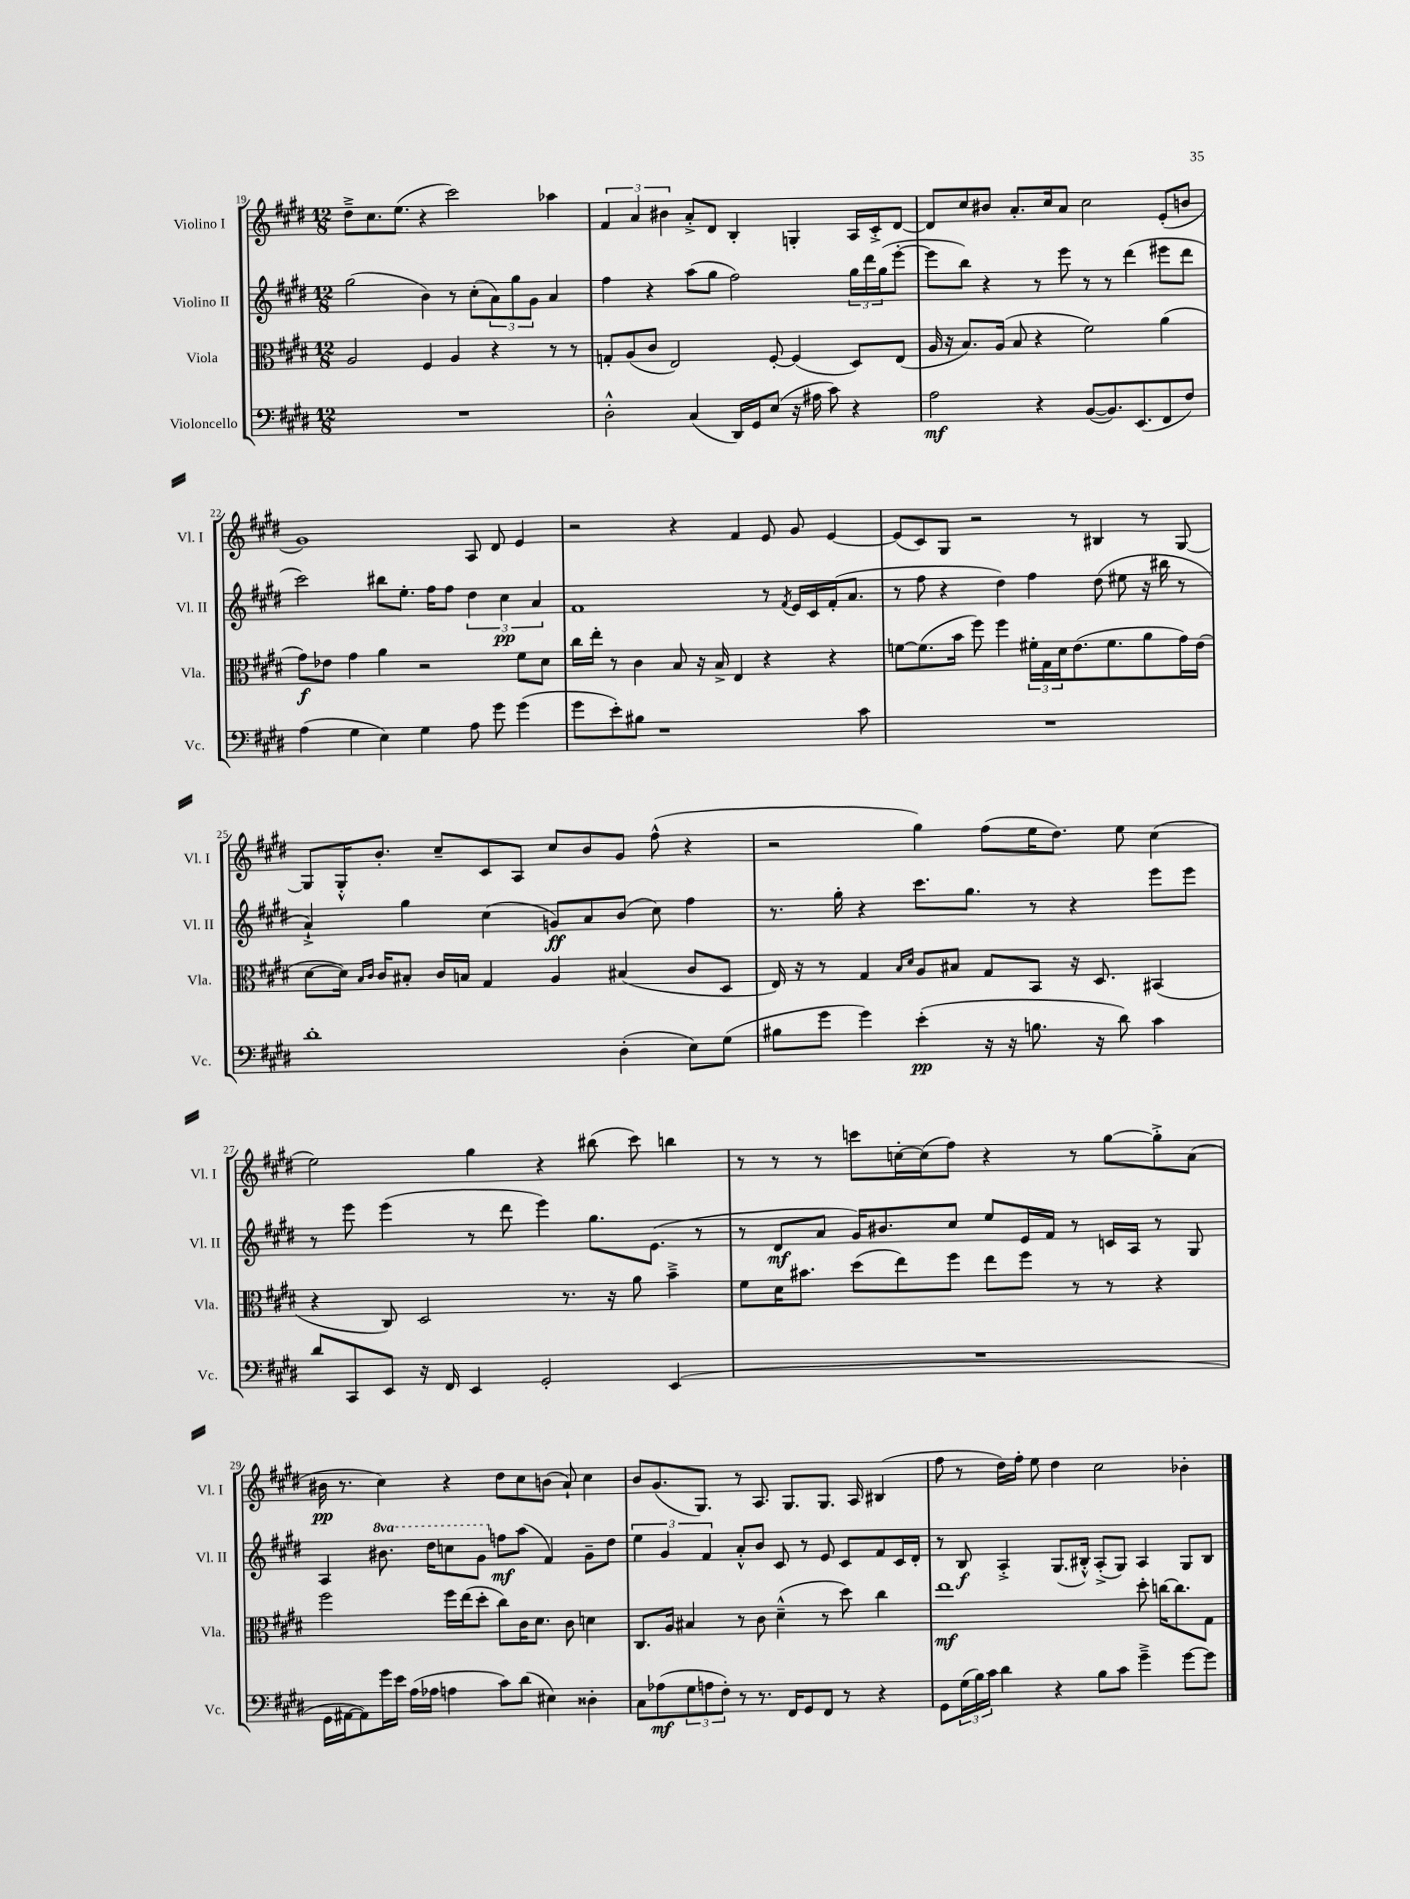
<<
\new StaffGroup <<
\new Staff = "s0" \with { instrumentName = "Violino I" shortInstrumentName = "Vl. I" } {
    \clef treble \key e \major \numericTimeSignature \time 12/8
    dis''8---> cis''8. e''8.( r4 cis'''2) aes''4 |
    \tuplet 3/2 { fis'4 a'4 bis'4 } a'8-.-> dis'8 b4-. g4-. a16 cis'16-.-> dis'8~ |
    dis'8 cis''8 bis'8 a'8.-. cis''16 a'8 cis''2 e'8-.( b'8 |
    gis'1) a8 dis'8 e'4 |
    r2 r4 fis'4 e'8 gis'8 e'4~ |
    e'8( cis'8) gis8 r2 r8 bis4 r8 gis8~ |
    gis8 gis16-.-^ b'8.-. cis''8-- cis'8 a8 cis''8 b'8 gis'8 fis''8-^( r4 |
    r2 gis''4) fis''8( e''16 dis''8.) e''8 cis''4( |
    e''2) gis''4 r4 bis''8( cis'''8) b''4 |
    r8 r8 r8 c'''8 c''16~-. c''16( fis''8) r4 r8 gis''8~ gis''8-.-> a'8( |
    bis'16\pp r8. cis''4) r4 dis''8 cis''8 b'8( a'8-!) cis''4 |
    b'8 gis'8.( gis8.) r8 a8. gis8. gis8. a16 bis4( |
    fis''8 r8 dis''16) fis''16-. e''8 dis''4 cis''2 bes'4-. \bar "|." |
}
\new Staff = "s1" \with { instrumentName = "Violino II" shortInstrumentName = "Vl. II" } {
    \clef treble \key e \major \numericTimeSignature \time 12/8 \set Staff.ottavationMarkups = #ottavation-simple-ordinals
    gis''2( b'4) r8 cis''8-.( \tuplet 3/2 { a'8) gis''8 gis'8 } a'4 |
    fis''4 r4 a''8( gis''8 fis''2) \tuplet 3/2 { gis''16 dis'''16 gis''16( } e'''8~-. |
    e'''8 b''8) r4 r8 e'''8 r8 r8 dis'''4( eis'''8 dis'''8 |
    cis'''2) bis''8 e''8.-. fis''16 fis''8 \tuplet 3/2 { dis''4 cis''4\pp a'4 } |
    fis'1 r8 \acciaccatura { fis'8 } e'16 cis'16 fis'16-.( a'8. |
    r8 fis''8 r4 dis''4) fis''4 dis''8( eis''8 r16 bis''16 r8 |
    a'4-!->) gis''4 cis''4( g'8\ff) a'8 b'8( cis''8) fis''4 |
    r8. gis''16-. r4 cis'''8. gis''8. r8 r4 e'''8 e'''8 |
    r8 e'''8 e'''4( r8 dis'''8 e'''4) gis''8. e'8.( r8 |
    r8 dis'8\mf a'8 gis'16) bis'8. cis''8 e''8 e'16 fis'16 r8 c'16 a16 r8 gis8 |
    a4 \ottava #1 bis''8. dis'''16 c'''8 gis''8 \ottava #0 f''8\mf a''8( fis'4) gis'8-- dis''8 |
    \tuplet 3/2 { e''4 gis'4 fis'4 } a'8-.-^ b'8 cis'8 r8 e'8 cis'8 fis'8 cis'16 dis'16-. |
    r8 b8\f a4-.-> gis8.( bis16-.-^) a8-.->( gis8) a4 gis8 bis8 \bar "|." |
}
\new Staff = "s2" \with { instrumentName = "Viola" shortInstrumentName = "Vla." } {
    \clef alto \key e \major \numericTimeSignature \time 12/8
    a2 fis4 a4 r4 r8 r8 |
    g8-. a8( cis'8 e2) fis8~-. fis4( dis8) e8( |
    a16 r16 b8.) a16( b8 r4 fis'2) a'4( |
    gis'8\f) ees'8 gis'4 a'4 r2 fis'8 dis'8 |
    cis''16 e''16-. r8 cis'4 b8 r16 b16-> e4 r4 r4 |
    f'8~ f'8.( b'16 fis''8) fis''4 \tuplet 3/2 { fis'16-. gis16 dis'16 } e'8.( fis'8. a'8 gis'16) e'16( |
    dis'8~ dis'16) \grace { b16 cis'16 } cis'16 bis8-. cis'16 b16 gis4 a4 bis4( cis'8 dis8 |
    e16) r16 r8 gis4 \grace { b16 dis'16 } a8 bis8 gis8 b,8 r16 dis8. bis,4( |
    r4 cis8) dis2 r8. r16 a'8 b'4---> |
    fis'8 dis'16 bis'8. dis''8( e''8) fis''8 e''8 fis''8 r8 r8 r4 |
    fis''2 fis''16 e''16( dis''8-. cis''8) cis'16 dis'8. cis'8 d'4 |
    cis8. a16 bis4 r8 cis'8 dis'4---^( r8 dis''8) cis''4 |
    e''1\mf dis''8-. c''16~ c''8. gis8 \bar "|." |
}
\new Staff = "s3" \with { instrumentName = "Violoncello" shortInstrumentName = "Vc." } {
    \clef bass \key e \major \numericTimeSignature \time 12/8
    R1. |
    dis2-.-^ cis4( dis,16) gis,16 e8( r16 ais16 cis'8) r4 |
    a2\mf r4 b,8~( b,8.) e,8.( fis,8 fis8) |
    a4( gis4 e4) gis4 a8 gis'8 gis'4( |
    gis'8 e'8-.) bis8 r1 cis'8 |
    R1. |
    dis'1-. dis4-.( e8) gis8( |
    bis8 gis'8 gis'4) e'4-.\pp( r16 r16 b8. r16 dis'8) cis'4 |
    dis'8 cis,8 e,8 r16 fis,16 e,4 gis,2-. e,4( |
    R1. |
    gis,16 ais,16~ ais,8) gis'16 e'16 a16( aes16 a4 cis'8) dis'8( eis4) disis4-. |
    cis8 aes8\mf( \tuplet 3/2 { gis8 a8 fis8-.) } r8 r8. fis,16 gis,8 fis,8 r8 r4 |
    gis,8 \tuplet 3/2 { gis16( b16) cis'16 } dis'4 r4 b8 cis'8 gis'4---> gis'8~ gis'8 \bar "|." |
}
>>
>>
\layout { \context { \Score currentBarNumber = #19 } }
